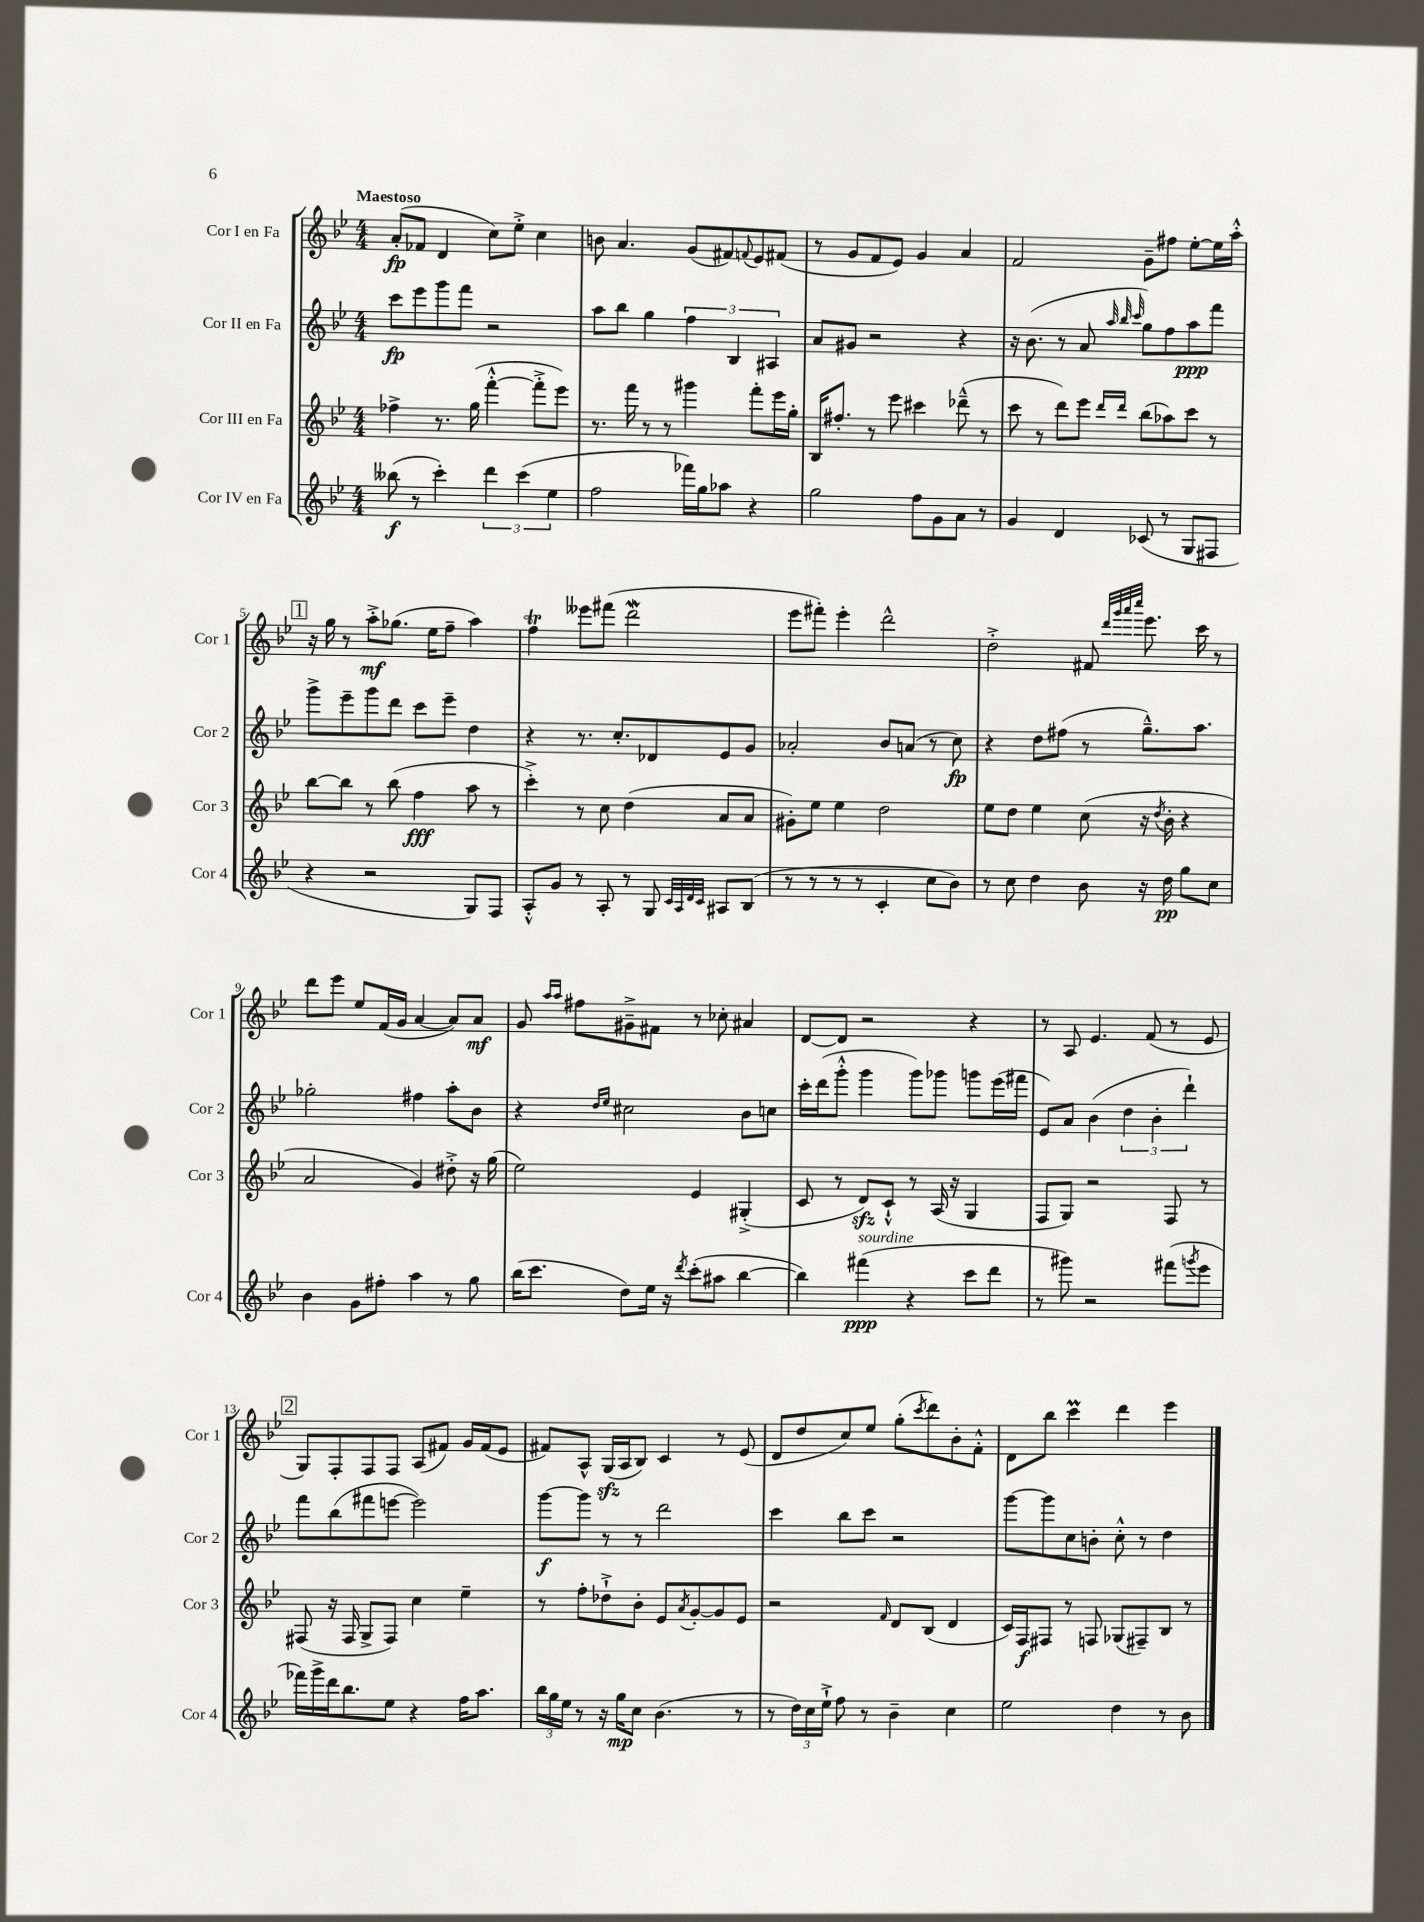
<<
\new StaffGroup <<
\new Staff = "s0" \with { instrumentName = "Cor I en Fa" shortInstrumentName = "Cor 1" } {
    \clef treble \key bes \major \numericTimeSignature \time 4/4 \tempo "Maestoso"
    a'8-.\fp( fes'8 d'4 c''8) ees''8-.-> c''4 |
    b'8 a'4. g'8( fis'8) \appoggiatura { f'8 } ees'8 fis'8( |
    r8 g'8 f'8 ees'8) g'4 a'4 |
    f'2 g'8-- fis''8 ees''8~-. ees''16 a''16-.-^ |
    \mark \markup { \box "1" } r16 g''16 r8 a''8-.->\mf ges''8.( ees''16 f''8-- a''4) |
    f''4\trill eeses'''8 fis'''8( d'''2\mordent |
    ees'''8 fis'''8-.) ees'''4-. d'''2-^ |
    d''2-.-> fis'8 \grace { d'''32 g'''32 a'''32 c''''32 } ees'''8. c'''16 r8 |
    d'''8 ees'''8 ees''8 f'16( g'16 a'4~ a'8) a'8\mf |
    g'8 \grace { a''16 a''16 } fis''8 gis'8---> fis'8 r8 ces''8-. ais'4 |
    d'8~ d'8 r2 r4 |
    r8 a8 ees'4. f'8( r8 ees'8 |
    \mark \markup { \box "2" } g8) f8-. f8 f8 a8( fis'8) g'16 fis'16( ees'8 |
    fis'8) a8-^ g16\sfz( a16 bes8) c'4 r8 ees'8( |
    d'8 d''8 c''8) ees''8 g''8-.( \acciaccatura { c'''8 } d'''8) bes'8-. f'8-.-^ |
    d'8 bes''8 c'''4\prall d'''4 ees'''4 \bar "|." |
}
\new Staff = "s1" \with { instrumentName = "Cor II en Fa" shortInstrumentName = "Cor 2" } {
    \clef treble \key bes \major \numericTimeSignature \time 4/4
    c'''8\fp ees'''8 g'''8 f'''8 r2 |
    a''8 bes''8 g''4 \tuplet 3/2 { f''4 bes4 ais4 } |
    a'8 gis'8 r2 r4 |
    r16 bes'8.( r8 a'8 \grace { a''32 bes''32 c'''32 } g''8) f''8 a''8\ppp f'''8 |
    \mark \markup { \box "1" } g'''8-> ees'''8-- g'''8 d'''8 c'''8 ees'''8-- d''4 |
    r4 r8. c''8.-. des'8 ees'8 g'8 |
    aes'2-. bes'8 a'8( r8 c''8\fp) |
    r4 d''8 fis''8( r8 g''8.---^) a''8. |
    ges''2-. fis''4 a''8-. bes'8 |
    r4 \grace { d''16 ees''16 } cis''2 bes'8 c''8 |
    c'''16-. d'''16( g'''8-.-^ g'''4 g'''8) ges'''8 g'''8 ees'''16( fis'''16 |
    ees'8) a'8 bes'4( \tuplet 3/2 { d''4 bes'4-. d'''4-!) } |
    \mark \markup { \box "2" } f'''8 bes''8( fis'''8 e'''8~ e'''2) |
    g'''8~\f g'''8 r8 r8 d'''2 |
    c'''4 bes''8 c'''8 r2 |
    g'''8~ g'''8 c''8 b'8-. c''8-.-^ r8 d''4 \bar "|." |
}
\new Staff = "s2" \with { instrumentName = "Cor III en Fa" shortInstrumentName = "Cor 3" } {
    \clef treble \key bes \major \numericTimeSignature \time 4/4
    fes''4-> r8. g''16( f'''4~-.-^ f'''8-.-> ees'''8) |
    r8. f'''16 r8 r8 gis'''4 f'''8-. ees'''16 g''16-. |
    bes16 fis''8.-. r8 ees'''8 cis'''4 des'''8---^( r8 |
    c'''8 r8 d'''8) ees'''8 \grace { d'''16 d'''16 } bes''8( aes''8) c'''8 r8 |
    \mark \markup { \box "1" } bes''8~ bes''8 r8 bes''8( f''4\fff a''8 r8 |
    c'''4-.->) r8 c''8 d''4( a'8 a'8 |
    gis'8-.) ees''8 ees''4 d''2 |
    ees''8 d''8 ees''4 c''8( r16 \acciaccatura { d''8 } bes'16-. r4 |
    a'2 g'4) dis''8-.-> r16 g''16( |
    ees''2) ees'4 gis4-.->( |
    c'8 r8 d'8\sfz) c'8-!-^ r8 a16( r16 g4 |
    f8 g8) r2 f8 r8 |
    \mark \markup { \box "2" } fis8( r16 fis16 g8-> fis8) c''4 ees''4-- |
    r8 f''8-. des''8-!-> bes'8-. ees'8 \acciaccatura { a'8 } g'8~-. g'8 ees'8 |
    r2 \grace { f'16 } d'8 bes8( d'4 |
    c'16) f16\f fis8 r8 f8 ges8( fis8--) bes8 r8 \bar "|." |
}
\new Staff = "s3" \with { instrumentName = "Cor IV en Fa" shortInstrumentName = "Cor 4" } {
    \clef treble \key bes \major \numericTimeSignature \time 4/4
    beses''8\f( r8 c'''4-.) \tuplet 3/2 { d'''4 c'''4( ees''4 } |
    f''2 fes'''16) g''16 aes''8 r4 |
    g''2 f''8 g'8 a'8 r8 |
    g'4 d'4 ces'8( r8 g8 fis8 |
    \mark \markup { \box "1" } r4 r2 g8) f8 |
    a8-.-^ g'8 r8 a8-. r8 g8 \grace { c'32 a32 d'32 c'32 } ais8 bes8( |
    r8 r8 r8 r8 c'4-. c''8 bes'8) |
    r8 c''8 d''4 bes'8 r16 d''16\pp g''8 c''8 |
    bes'4 g'8 fis''8-. a''4 r8 g''8 |
    bes''16( c'''8. d''8) ees''16 r16 \acciaccatura { d'''8 } c'''8-.( ais''8 bes''4~ |
    bes''4) fis'''4\ppp^\markup { \italic "sourdine" }( r4 c'''8 d'''8 |
    r8 gis'''8) r2 fis'''8( \acciaccatura { g'''8 } ees'''8 |
    \mark \markup { \box "2" } fes'''16) g'''16-> d'''16 bes''8. ees''8 r4 f''16 a''8. |
    \tuplet 3/2 { bes''16 g''16 ees''16 } r8 r16 g''16\mp c''8 bes'4.( r8 |
    r8 \tuplet 3/2 { d''16) c''16 ees''16-!-> } f''8 r8 bes'4-- c''4 |
    ees''2 d''4 r8 bes'8 \bar "|." |
}
>>
>>
